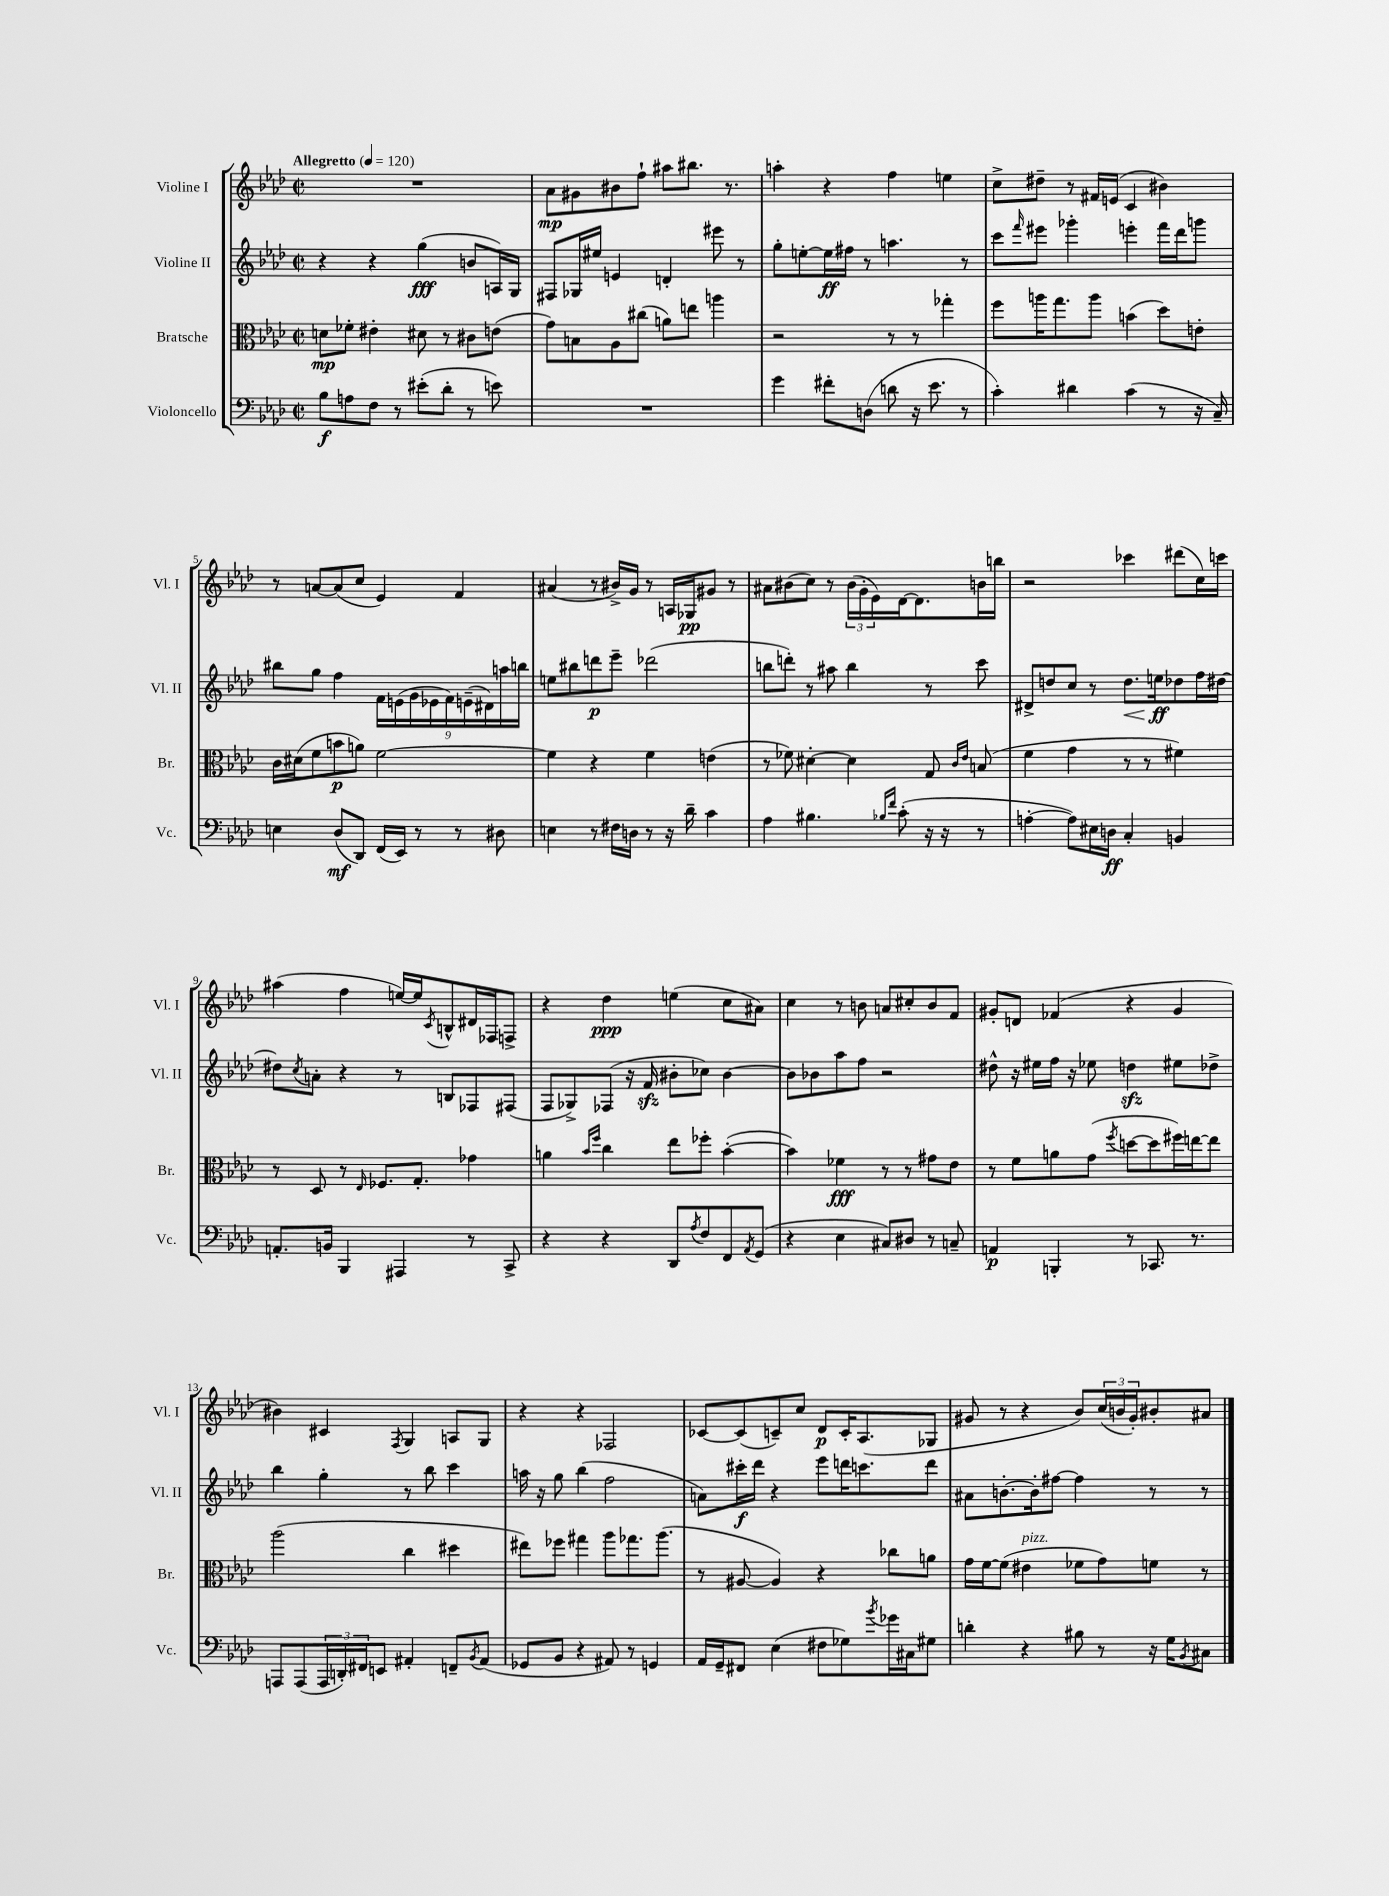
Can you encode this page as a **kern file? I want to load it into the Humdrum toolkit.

**kern	**kern	**kern	**kern
*staff4	*staff3	*staff2	*staff1
*clefF4	*clefC3	*clefG2	*clefG2
*k[b-e-a-d-]	*k[b-e-a-d-]	*k[b-e-a-d-]	*k[b-e-a-d-]
*M2/2	*M2/2	*M2/2	*M2/2
*met(c|)	*met(c|)	*met(c|)	*met(c|)
*MM120	*MM120	*MM120	*MM120
8B-\L	8d\L	4r	1r
8A\	8f-'\J	.	.
8F\J	4e#'\	4r	.
8r	.	.	.
(8e#'\L	8d#\	(4gg\	.
8d-'\J	8r	.	.
8r	8c#\L	8b/L	.
8e\)	(8e\J	16A/L)	.
.	.	16G/JJ	.
=	=	=	=
1r	8g\L)	8F#/L	8a-\L
.	8B\	16G-/L	8g#\
.	.	16ee#/JJ	.
.	8A-\	4e/	8b#\
.	(8cc#\J	.	8ff`\J
.	8a\L)	4d'/	8aa#\L
.	8ee\J	.	8.bb#\J
.	4aa\	8eee#\	.
.	.	.	8.r
.	.	8r	.
=	=	=	=
4g\	2r	8gg'\L	4aa'\
.	.	[8ee'\	.
8f#'\L	.	16ee\]L	4r
.	.	16ff#\JJ	.
(8D\J	.	8r	.
8d\	8r	4.aa\	4ff\
16r	8r	.	.
8.e-\	.	.	.
.	4gg-'\	.	4ee\
8r	.	8r	.
=	=	=	=
4c'\)	8ff\L	8ccc\L	8cc^\L
.	.	16qqfff/	.
.	16aa\K	8eee#\J	8dd#~\J
.	8.gg\	.	.
4d#\	.	4ggg-'\	8r
.	8aa\J	.	16f#/LL
.	.	.	(16e/JJ
(4c\	(4b\	4eee'\	4c/
8r	8dd-\L)	16fff\LL	4b#\)
.	.	16ddd-\J	.
16r	8e'\J	8ggg\J	.
16C~/)	.	.	.
=	=	=	=
4E\	16c\LL	8bb#\L	8r
.	(16d#\J	.	.
.	8f\	8gg\J	[8a/L
(8D-/L	8b\	4ff\	(8a/]
8DD-/J)	8a\J)	.	8cc/J
(16FF/LL	[2f\	18f\LL	4e-/)
.	.	(18e\	.
16EE-/JJ)	.	.	.
.	.	18g\	.
8r	.	.	.
.	.	18e-\	.
.	.	18f\)	.
8r	.	.	4f/
.	.	(18e~\	.
.	.	18d#\)	.
8D#\	.	.	.
.	.	18aa\	.
.	.	18bb\JJ	.
=	=	=	=
4E\	4f\]	8ee\L	(4a#/
.	.	8bb#\	.
8r	4r	8ddd\	8r
16F#\LL	.	8eee-~\J	16b#^/LL)
16D\JJ	.	.	16g/JJ
8r	4f\	(2ddd-\	8r
16r	.	.	16A/LL
16d-~\	.	.	16G-/J
4c\	(4e\	.	8g#/J
.	.	.	8r
=	=	=	=
4A-\	8r	8bb\L	8a#\L
.	8f-\)	8ddd'\J)	(8b#\
4.B#\	[4d#'\	8r	8cc\J)
.	.	8aa#\	8r
.	4d#\]	4bb\	(24b#\LL
.	.	.	24g'\
.	.	.	24e-\)
16qqB-/LL	.	.	.
16qqf/JJ	.	.	.
(8c'\	.	.	[16d-\J
.	.	.	8.d-\]
16r	8G/	8r	.
16r	.	.	.
.	16qqc/LL	.	.
.	16qqe-/JJ	.	.
8r	(8B/	8ccc\	16b\L
.	.	.	16bb\JJ
=	=	=	=
[4A'\	4f\	8d#^/L	2r
.	.	8dd/	.
8A\]L)	4g\	8cc/J	.
16E#\L	.	8r	.
16D\JJ	.	.	.
4C'/	8r	8.dd\L	4ccc-\
.	8r	.	.
.	.	16ee\k	.
4BB/	4f#\)	8dd-\	(8ddd#\L
.	.	16ff\L	16cc\L)
.	.	[16dd#\JJ	16ccc\JJ
=	=	=	=
8.AA'/L	8r	8dd#\]L	(4aa#\
.	.	8qcc/	.
.	8D-/	8a'\J	.
16BB/Jk	.	.	.
4BBB-/	8r	4r	4ff\
.	16qqE-/	.	.
.	8.F-/L	.	.
4AAA#/	.	8r	[16ee/LL)
.	8.G'/J	.	16ee/]J
.	.	.	8qc/
.	.	8B/L	8B^^/
8r	4g-\	8F-/	16d#/L
.	.	.	16F-/J
8CC^/	.	(8F#/J	8F^/J
=	=	=	=
4r	4a\	8F/L	4r
.	.	8G-^/)	.
.	16qqb-/LL	.	.
.	16qqff/JJ	.	.
4r	4cc\	(8F-/J	4dd-\
.	.	16r	.
.	.	16f/	.
8DD-/L	8ee-\L	8b#'\L	(4ee\
8qA-/	.	.	.
8F/	8ff-'\J	8cc-\J)	.
8FF/	([4b-'\	[4b#\	8cc\L
8qAA-/	.	.	.
(8GG/J	.	.	8a#\J)
=	=	=	=
4r	4b-\])	8b#\]L	4cc\
.	.	8b-\	.
4E-\	4f-\	8aa-\	8r
.	.	8ff\J	8b\
8C#/L)	8r	2r	8a/L
8D#/J	8r	.	8cc#'/
8r	8g#\L	.	8b/
8C~/	8e-\J	.	8f/J
=	=	=	=
4AA/	8r	8dd#^^\	8g#'/L
.	8f\L	16r	8d/J
.	.	16ee#\LL	.
4BBB'/	8a\	16ff\JJ	(4f-/
.	.	16r	.
.	(8g\J	8ee-\	.
.	8qff/	.	.
8r	[8dd\L	4dd\	4r
8.CC-/	8dd\]	.	.
.	16ff#\L)	8ee#\L	4g#/
8.r	[16ee\J	.	.
.	8ee\]J	8dd-^\J	.
=	=	=	=
8AAA/L	(2aa-\	4bb-\	4b#\)
(8AAA/	.	.	.
24AAA/L	.	4gg'\	4c#/
24DD'/)	.	.	.
24FF#/J	.	.	.
8EE/J	.	.	.
.	.	.	8qF/
4AA#'/	4cc\	8r	4G/
.	.	8bb-\	.
8FF~/L	4dd#\	4ccc\	8A/L
8qBB-/	.	.	.
(8AA#/J	.	.	8G/J
=	=	=	=
8GG-/L	8ee#\L)	16aa\	4r
.	.	16r	.
8BB-/J	8ff-\J	8gg\	.
4r	4gg#\	(4bb-\	4r
8AA#/)	8aa-\L	2ff\	2F-/
8r	8.gg-\	.	.
4GG/	.	.	.
.	(8.aa-\J	.	.
=	=	=	=
16AA-/LL	8r	8a\L)	[8c-/L
16GG~/J	.	.	.
8FF#/J	[8A#/	16ccc#'\L	(8c-/]
.	.	16ddd-\JJ	.
(4E-\	4A#/])	4r	8c~/)
.	.	.	8cc/J
8F#\L	4r	8eee-\L	8d-/L
8G-\)	.	16ddd\K	16c'/K
.	.	8.ccc\	(8.A-/
8qb-/	.	.	.
16g-\L	8cc-\L	.	.
16C#\J	.	.	.
8G#\J	8a\J	8ddd\J	8G-/J
=	=	=	=
4d'\	16g\LL	8a#\L	8g#/
.	[16f\J	.	.
.	(8f\]J	[8.b'\	8r
4r	4e#\	.	4r
.	.	16b'\]k	.
.	.	[8ff#\J	.
8B#\	8f-\L	4ff#\]	8b-/L)
8r	8g\)	.	(24cc/L
.	.	.	24b/
.	.	.	24g#'/J)
16r	8f\J	8r	8b#'/
16G\LK	.	.	.
8qBB-/	.	.	.
8C#\J	8r	8r	8a#/J
==	==	==	==
*-	*-	*-	*-
